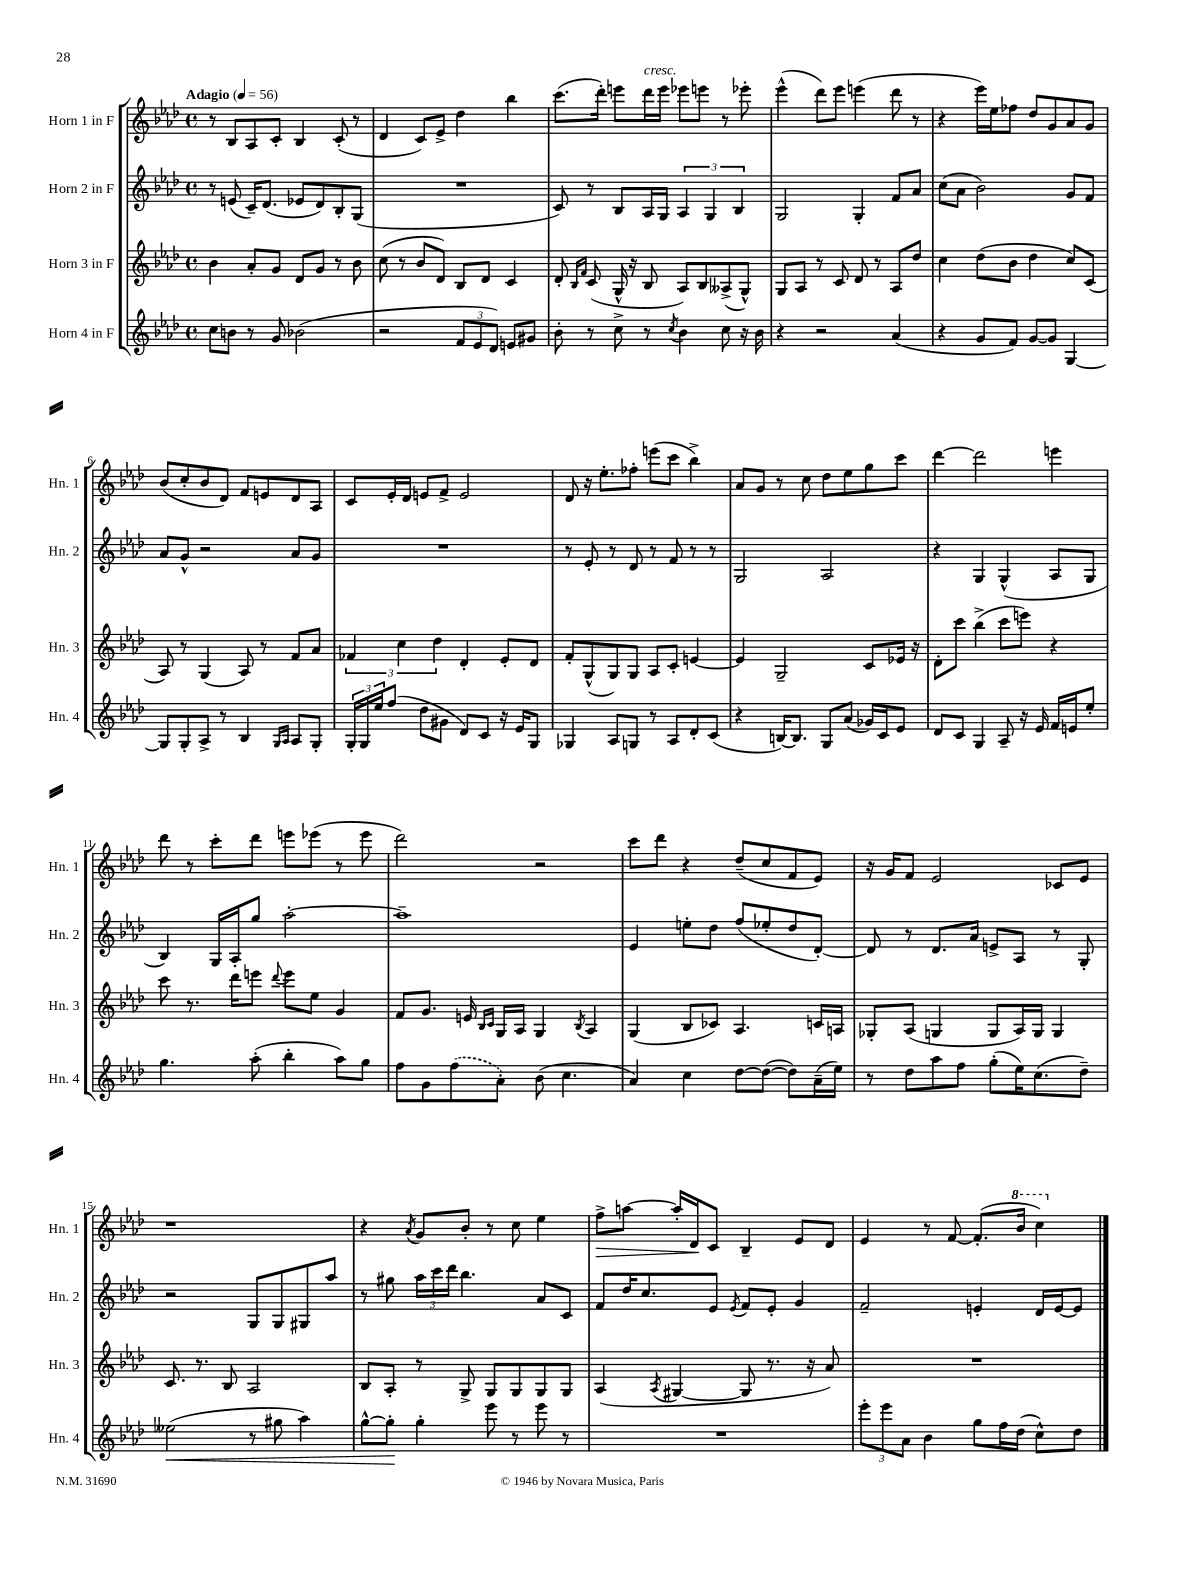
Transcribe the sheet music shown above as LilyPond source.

<<
\new StaffGroup <<
\new Staff = "s0" \with { instrumentName = "Horn 1 in F" shortInstrumentName = "Hn. 1" } {
    \clef treble \key aes \major \defaultTimeSignature \time 4/4 \tempo "Adagio" 4 = 56
    r8 bes8 aes8 c'8-. bes4 c'8-.( r8 |
    des'4 c'8) ees'8-> des''4 bes''4 |
    c'''8.( des'''16-.) e'''8 des'''16^\markup { \italic "cresc." } e'''16 ees'''8 e'''8 r8 ees'''8-. |
    ees'''4-^( des'''8) ees'''8 e'''4( des'''8 r8 |
    r4 ees'''16) ees''16 fes''8 des''8 g'8 aes'8 g'8 |
    bes'8( c''8-. bes'8 des'8) f'8 e'8 des'8 aes8 |
    c'8 ees'16-. des'16 e'8 f'8-> e'2 |
    des'8 r16 ees''8.-. fes''8-. e'''8( c'''8 bes''4->) |
    aes'8 g'8 r8 c''8 des''8 ees''8 g''8 c'''8 |
    des'''4~ des'''2 e'''4 |
    des'''8 r8 c'''8-. des'''8 e'''8 ees'''8( r8 ees'''8 |
    des'''2) r2 |
    c'''8 des'''8 r4 des''8--( c''8 f'8 ees'8) |
    r16 g'16 f'8 ees'2 ces'8 ees'8 |
    r1 |
    r4 \acciaccatura { aes'8 } g'8 bes'8-. r8 c''8 ees''4 |
    f''8->\> a''8~ a''16-. des'16\! c'8 bes4-- ees'8 des'8 |
    ees'4 r8 f'8~ f'8.-.( \ottava #1 bes''16 c'''4) \ottava #0 \bar "|." |
}
\new Staff = "s1" \with { instrumentName = "Horn 2 in F" shortInstrumentName = "Hn. 2" } {
    \clef treble \key aes \major \defaultTimeSignature \time 4/4
    r8 e'8( c'16--) des'8.( ees'8 des'8) bes8-. g8( |
    R1 |
    c'8) r8 bes8 aes16 g16 \tuplet 3/2 { aes4 g4 bes4 } |
    g2 g4-. f'8 aes'8 |
    c''8( aes'8 bes'2) g'8 f'8 |
    aes'8 g'8-^ r2 aes'8 g'8 |
    R1 |
    r8 ees'8-. r8 des'8 r8 f'8 r8 r8 |
    g2 aes2 |
    r4 g4 g4-^( aes8 g8 |
    bes4) g16 aes16-. g''8 aes''2~-. |
    aes''1-- |
    ees'4 e''8-. des''8 f''8( ees''8-. des''8 des'8~-.) |
    des'8 r8 des'8. aes'16 e'8-> aes8 r8 g8-. |
    r2 g8 g8 gis8 aes''8 |
    r8 gis''8 \tuplet 3/2 { aes''16 c'''16 des'''16 } bes''4. aes'8 c'8 |
    f'8 des''16 c''8. ees'8 \acciaccatura { ees'8 } f'8 ees'8-. g'4 |
    f'2-- e'4-. des'16 e'16~ e'8 \bar "|." |
}
\new Staff = "s2" \with { instrumentName = "Horn 3 in F" shortInstrumentName = "Hn. 3" } {
    \clef treble \key aes \major \defaultTimeSignature \time 4/4
    bes'4 aes'8-. g'8 des'8 g'8 r8 bes'8 |
    c''8( r8 bes'8 des'8) bes8 des'8 c'4 |
    des'8-. \grace { bes16 f'16 } c'8( g16-^ r16 bes8 aes8) bes8 aeses8->( g8-^) |
    g8 aes8 r8 c'8 des'8 r8 aes8 des''8 |
    c''4 des''8( bes'8 des''4 c''8) c'8( |
    aes8) r8 g4( aes8) r8 f'8 aes'8 |
    \tuplet 3/2 { fes'4 c''4 des''4 } des'4-. ees'8-. des'8 |
    f'8-. g8-^( g8) g8 aes8 c'8-. e'4~ |
    e'4 g2-- c'8 ees'16 r16 |
    des'8-. c'''8 bes''4->( c'''8 e'''8) r4 |
    c'''8 r8. des'''16 e'''8 \appoggiatura { des'''8 } e'''8 ees''8 g'4 |
    f'8 g'8. e'16 \grace { bes16 c'16 } g16 aes16 g4 \acciaccatura { bes8 } aes4 |
    g4( bes8 ces'8) aes4. c'16 a16 |
    ges8-. aes8( g4 g8 aes16) g16 g4 |
    c'8. r8. bes8 aes2 |
    bes8 aes8-. r8 g8-> g8 g8 g8 g8 |
    aes4( \acciaccatura { aes8 } gis4~ gis8 r8. r16 aes'8) |
    R1 \bar "|." |
}
\new Staff = "s3" \with { instrumentName = "Horn 4 in F" shortInstrumentName = "Hn. 4" } {
    \clef treble \key aes \major \defaultTimeSignature \time 4/4
    c''8 b'8 r8 g'8 bes'2( |
    r2 \tuplet 3/2 { f'8 ees'8 des'8) } e'8 gis'8 |
    bes'8-. r8 c''8-> r8 \acciaccatura { c''8 } bes'4 c''8 r16 bes'16 |
    r4 r2 aes'4( |
    r4 g'8 f'8) g'8~ g'8 g4~ |
    g8 g8-. aes8-> r8 bes4 \grace { g16 aes16 } aes8 g8-. |
    \tuplet 3/2 { g16-. g16 ees''16 } f''8( des''8 gis'8 des'8) c'8 r16 ees'16 g8 |
    ges4 aes8 g8 r8 aes8 des'8-. c'8( |
    r4 b16~) b8. g8 aes'8( ges'16) c'16 ees'8 |
    des'8 c'8 g4 aes8-- r16 ees'16 f'16 e'16 ees''8-. |
    g''4. aes''8-.( bes''4-. aes''8) g''8 |
    f''8 g'8 \once \slurDashed f''8( aes'8-.) bes'8( c''4. |
    aes'4) c''4 des''8~ des''8~( des''8) aes'16--( ees''16) |
    r8 des''8 aes''8 f''8 g''8-.( ees''16) c''8.( des''8--) |
    eeses''2\<( r8 gis''8 aes''4) |
    g''8~-^ g''8-.\! g''4-. ees'''8 r8 ees'''8 r8 |
    R1 |
    \tuplet 3/2 { ees'''8-. ees'''8 aes'8 } bes'4 g''8 f''16 des''16( c''8-^) des''8 \bar "|." |
}
>>
>>
